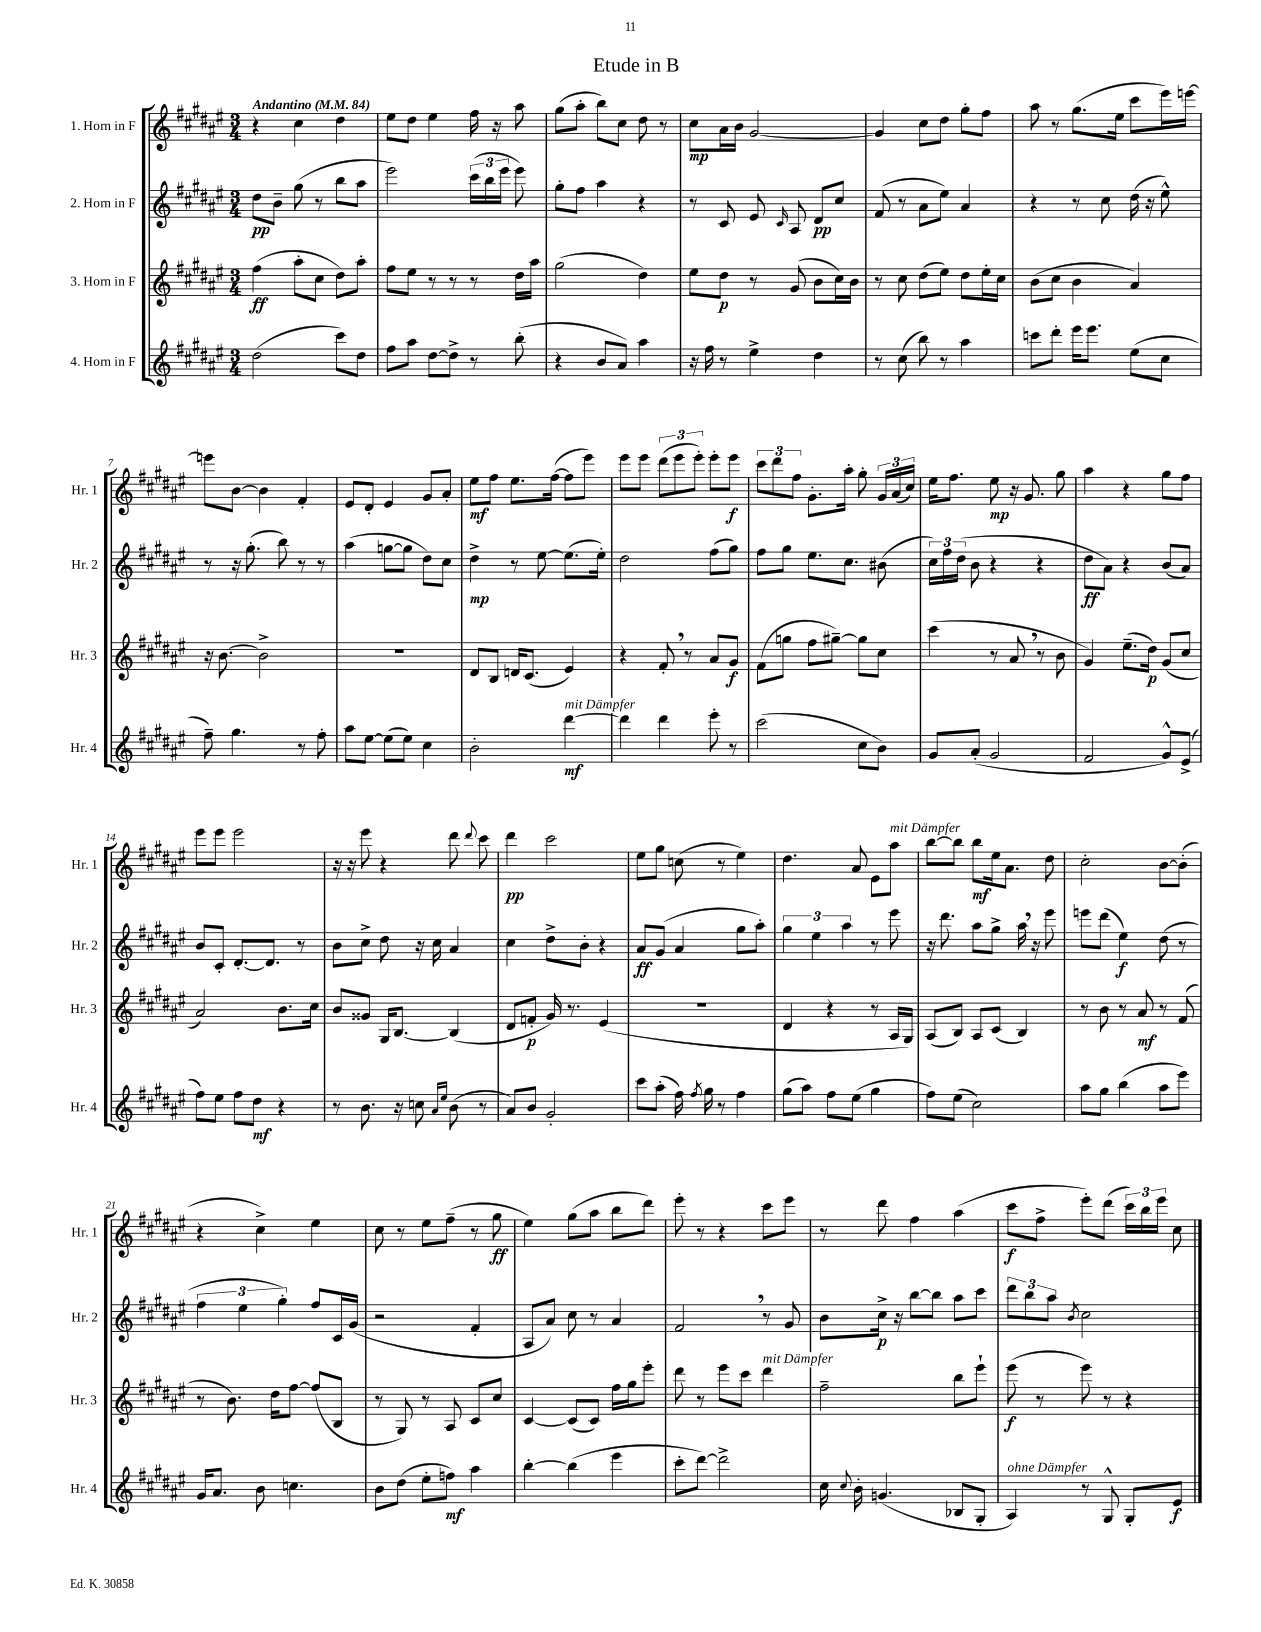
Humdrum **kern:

**kern	**kern	**kern	**kern
*staff4	*staff3	*staff2	*staff1
*clefG2	*clefG2	*clefG2	*clefG2
*k[f#c#g#d#a#e#]	*k[f#c#g#d#a#e#]	*k[f#c#g#d#a#e#]	*k[f#c#g#d#a#e#]
*M3/4	*M3/4	*M3/4	*M3/4
*MM84	*MM84	*MM84	*MM84
(2dd#	(4ff#	8dd#	4r
.	.	8b~	.
.	8aa#'	(8gg#	4cc#
.	8cc#	8r	.
8ccc#)	8dd#)	8bb	4dd#
8dd#	8aa#'	8aa#	.
=	=	=	=
8ff#	8ff#	2eee#)	8ee#
8aa#	8ee#	.	8dd#
[8dd#	8r	.	4ee#
8dd#^]	8r	.	.
8r	8r	(24ccc#	16ff#
.	.	24bb	.
.	.	.	16r
.	.	24eee#	.
(8bb'	16dd#	8eee#)	8aa#
.	16aa#	.	.
=	=	=	=
4r	(2gg#	8gg#'	(8gg#
.	.	8ff#	8aa#'
8b	.	4aa#	8bb)
8a#)	.	.	8cc#
4aa#	4dd#)	4r	8dd#
.	.	.	8r
=	=	=	=
16r	8ee#	8r	8cc#
16ff#	.	.	.
8r	8dd#	8c#	16a#
.	.	.	16b
4ee#^	8r	8e#	[2g#
.	.	16qqc#	.
.	(8g#	8A#	.
4dd#	8b	8d#	.
.	16cc#)	8cc#	.
.	16b	.	.
=	=	=	=
8r	8r	(8f#	4g#]
(8cc#	8cc#	8r	.
8bb)	(8dd#	8a#	8cc#
8r	8ee#)	8ee#)	8dd#
4aa#	8dd#	4a#	8gg#'
.	16ee#'	.	8ff#
.	16cc#	.	.
=	=	=	=
8ccc	(8b	4r	8aa#
8ddd#'	8cc#	.	8r
16eee#	4b	8r	(8.gg#
8.eee#	.	.	.
.	.	8cc#	.
.	.	.	16ee#
(8ee#	4a#)	(16dd#	8ccc#
.	.	16r	.
8cc#	.	8ee#^^)	16eee#)
.	.	.	[16eee
=	=	=	=
8ff#~)	16r	8r	8eee]
.	[8.b	.	.
4.gg#	.	16r	[8b
.	.	(8.gg#'	.
.	2b^]	.	4b]
.	.	8bb)	.
8r	.	8r	4f#'
8ff#'	.	8r	.
=	=	=	=
8aa#	2.r	(4aa#	8e#
[8ee#	.	.	8d#'
(8ee#]	.	[8gg	4e#
8ee#)	.	8gg]	.
4cc#	.	8dd#)	8g#
.	.	8cc#	8a#'
=	=	=	=
2b'	8d#	4dd#^	8ee#
.	8B	.	8ff#
.	16d	8r	8.ee#
.	(8.c#	.	.
.	.	[8ee#	.
.	.	.	([16ff#
[4ddd#	4e#)	(8.ee#]	8ff#]
.	.	.	8eee#)
.	.	16ee#')	.
=	=	=	=
4ddd#]	4r	2dd#	8eee#
.	.	.	8eee#
4ddd#	8f#'	.	(12ddd#
.	.	.	12eee#
.	8r	.	.
.	.	.	12eee#')
8eee#'	8a#	(8ff#	8eee#'
8r	8g#	8gg#)	8eee#
=	=	=	=
(2ccc#	(8f#	8ff#	12ccc#
.	.	.	12ddd#
.	8gg	8gg#	.
.	.	.	12ff#
.	8ff#	8.ee#	8.g#'
.	[8gg#~)	.	.
.	.	8.cc#	16aa#'
8cc#	8gg#]	.	8gg#'
8b)	8cc#	(8b#	24g#
.	.	.	(24a#
.	.	.	24cc#)
=	=	=	=
8g#	(4ccc#	24cc#)	16ee#
.	.	24ff#	.
.	.	.	8.ff#
.	.	(24dd#	.
(8a#'	.	8b	.
2g#	8r	4r	8ee#
.	8a#	.	16r
.	.	.	8.g#
.	8r	4r	.
.	8b	.	8gg#
=	=	=	=
2f#	4g#)	8dd#	4aa#
.	.	8a#)	.
.	(8.ee#~	4r	4r
.	16dd#)	.	.
8g#^^)	(8g#	(8b	8gg#
(8e#^	8cc#	8a#)	8ff#
=	=	=	=
8ff#)	2a#)	8b	8eee#
8ee#	.	8c#'	8eee#
8ff#	.	[8.d#'	2eee#
8dd#	.	.	.
.	.	8.d#]	.
4r	8.b	.	.
.	.	8r	.
.	16cc#	.	.
=	=	=	=
8r	8b	8b	16r
.	.	.	16r
8.b	8g##	8cc#^	8eee#
.	16G#	8dd#	4r
16r	[8.B	.	.
8cc	.	16r	.
.	.	16cc#	.
16qqa#	.	.	.
16qqee#	.	.	.
(8b	(4B]	4a#	8ddd#
.	.	.	8qqddd#
8r	.	.	8ccc#
=	=	=	=
8a#)	8d#	4cc#	4ddd#
8b	8f'	.	.
2g#'	16g#)	8dd#^	2ccc#
.	8.r	.	.
.	.	8b'	.
.	(4e#	4r	.
=	=	=	=
8ccc#	2.r	8a#	8ee#
(8aa#'	.	(8g#	8gg#
16ff#)	.	4a#	(8cc
8qff#	.	.	.
16gg#	.	.	.
8r	.	.	8r
4ff#	.	8gg#	4ee#)
.	.	8aa#')	.
=	=	=	=
(8gg#	4d#	6gg#	4.dd#
8aa#)	.	.	.
.	.	6ee#	.
8ff#	4r	.	.
.	.	6aa#	.
(8ee#	.	.	8a#
4gg#	8r	8r	8e#
.	16A#	8eee#	8aa#
.	16G#)	.	.
=	=	=	=
8ff#)	(8A#	16r	[8bb
.	.	8.ddd#	.
(8ee#	8B)	.	8bb]
2cc#)	8A#	8aa#	8bb
.	(8c#	8gg#^	16ee#
.	.	.	8.a#
.	4B)	16aa#	.
.	.	16r	.
.	.	8eee#	8dd#
=	=	=	=
8aa#	8r	8eee	2cc#'
8gg#	8b	(8ddd#	.
(4bb	8r	4ee#)	.
.	8a#	.	.
8aa#	8r	(8dd#	[8b
8eee#)	(8f#	8r	(8b']
=	=	=	=
16g#	8r	6ff#	4r
8.a#	.	.	.
.	8.b)	.	.
.	.	6ee#	.
8b	.	.	4cc#^)
.	16dd#	.	.
.	.	6gg#')	.
4.cc	[8ff#	.	.
.	(8ff#]	8ff#	4ee#
.	8B	16c#	.
.	.	(16g#	.
=	=	=	=
8b	8r	2r	8cc#
(8dd#	8G#)	.	8r
8ee#'	8r	.	8ee#
8ff)	8A#	.	(8ff#~
4aa#	8c#	4f#'	8r
.	8cc#	.	8gg#
=	=	=	=
[4bb'	[4c#	8A#	4ee#)
.	.	8a#)	.
(4bb]	(8c#]	8cc#	(8gg#
.	8c#)	8r	8aa#
4eee#	16ff#	4a#	8bb
.	16gg#	.	.
.	8eee#'	.	8ddd#)
=	=	=	=
8ccc#'	8ddd#	2f#	8eee#'
[8ddd#)	8r	.	8r
2ddd#^]	8eee#	.	4r
.	8ccc#	.	.
.	4ddd#	8r	8ccc#
.	.	8g#	8eee#
=	=	=	=
16cc#	2ff#~	8b	8r
8qqcc#	.	.	.
16b'	.	.	.
(4.g	.	16cc#^	8ddd#
.	.	16r	.
.	.	[8bb	4ff#
.	.	8bb]	.
8B-	8bb	8aa#	(4aa#
8G#'	8eee#`	8ccc#	.
=	=	=	=
4A#)	(8eee#	12ddd#	8ccc#
.	.	12bb	.
.	8r	.	8ff#^
.	.	12aa#	.
.	.	8qb	.
8r	8eee#)	2cc#	8eee#')
8G#^^	8r	.	(8ddd#
8G#'	4r	.	24ccc#)
.	.	.	24bb
.	.	.	24eee#
8e#	.	.	8cc#
==	==	==	==
*-	*-	*-	*-
